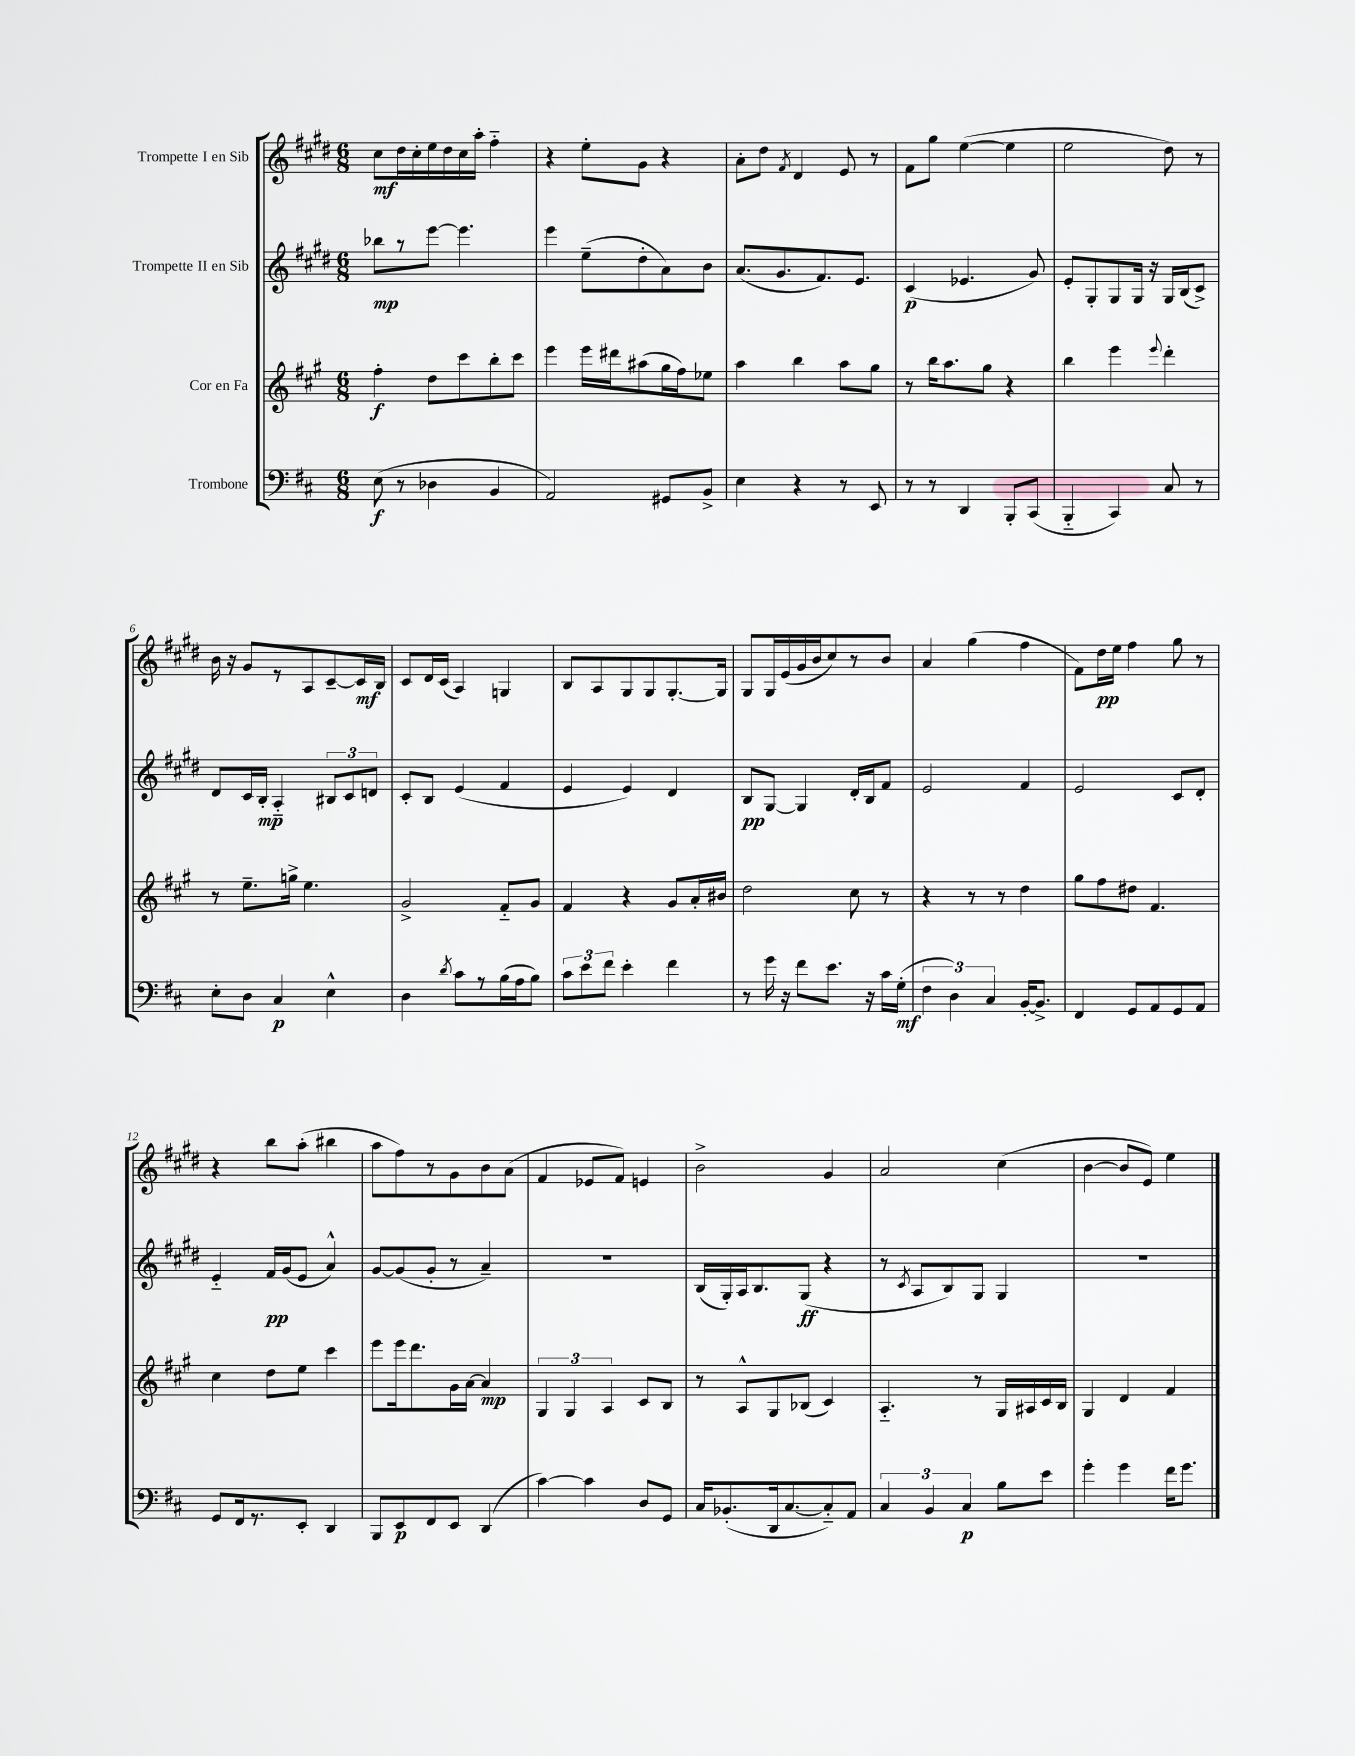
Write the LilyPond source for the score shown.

<<
\new StaffGroup <<
\new Staff = "s0" \with { instrumentName = "Trompette I en Sib" } {
    \clef treble \key e \major \numericTimeSignature \time 6/8
    \autoBeamOff cis''8[\mf dis''16 cis''16-. e''16 dis''16 cis''16 a''16]-. fis''4-_ |
    r4 e''8[-. gis'8] r4 |
    a'8[-. dis''8] \acciaccatura { fis'8 } dis'4 e'8 r8 |
    fis'8[ gis''8] e''4~( e''4 |
    e''2 dis''8) r8 |
    b'16 r16 gis'8[ r8 a8 cis'8~-- cis'16\mf b16] |
    cis'8[ dis'16 cis'16]( a4) g4 |
    b8[ a8 gis8 gis8 gis8.~-. gis16] |
    gis8[ gis16 e'16( gis'16 b'16 cis''8) r8 b'8] |
    a'4 gis''4( fis''4 |
    fis'8[) dis''16\pp e''16] fis''4 gis''8 r8 |
    r4 b''8[ a''8]-.( bis''4 |
    a''8[ fis''8) r8 gis'8 b'8 a'8]( |
    fis'4 ees'8[ fis'8]) e'4 |
    b'2-> gis'4 |
    a'2 cis''4( |
    b'4~ b'8[ e'8]) e''4 \bar "|." |
}
\new Staff = "s1" \with { instrumentName = "Trompette II en Sib" } {
    \clef treble \key e \major \numericTimeSignature \time 6/8
    \autoBeamOff bes''8[\mp r8 e'''8]~ e'''4. |
    e'''4 e''8[--( dis''8-. a'8) b'8] |
    a'8.[( gis'8. fis'8.) e'8.] |
    cis'4\p( ees'4. gis'8) |
    e'8[-. gis8-. gis8 gis16] r16 gis16[ b16( cis'8]->) |
    dis'8[ cis'16 b16]-.\mp a4-_ \tuplet 3/2 { bis8[ cis'8 d'8] } |
    cis'8[-. b8] e'4( fis'4 |
    e'4 e'4) dis'4 |
    b8[\pp gis8]~ gis4 dis'16[-. b16 fis'8] |
    e'2 fis'4 |
    e'2 cis'8[ dis'8]-. |
    e'4-_ fis'16[\pp gis'16( e'8] a'4-^) |
    gis'8[~ gis'8( gis'8]-. r8 a'4--) |
    R2. |
    b16[( gis16-.) a16 b8. gis8]\ff( r4 |
    r8 \acciaccatura { cis'8 } a8[ b8) gis8] gis4 |
    R2. \bar "|." |
}
\new Staff = "s2" \with { instrumentName = "Cor en Fa" } {
    \clef treble \key a \major \numericTimeSignature \time 6/8
    \autoBeamOff fis''4-.\f d''8[ cis'''8 b''8-. cis'''8] |
    e'''4 e'''16[ dis'''16 ais''8( gis''16 fis''16) ees''8] |
    a''4 b''4 a''8[ gis''8] |
    r8 b''16[ a''8. gis''8] r4 |
    b''4 e'''4 \appoggiatura { e'''8 } d'''4-. |
    r8 e''8.[-- g''16]-> e''4. |
    gis'2-> fis'8[-_ gis'8] |
    fis'4 r4 gis'8[ a'16-. bis'16] |
    d''2 cis''8 r8 |
    r4 r8 r8 d''4 |
    gis''8[ fis''8 dis''8] fis'4. |
    cis''4 d''8[ e''8] cis'''4 |
    e'''8[ e'''16 d'''8. gis'16 a'16]~ a'4\mp |
    \tuplet 3/2 { gis4 gis4 a4 } cis'8[ b8] |
    r8 a8[-^ gis8 bes8]( cis'4) |
    a4.-_ r8 gis16[ ais16 cis'16 b16] |
    gis4 d'4 fis'4 \bar "|." |
}
\new Staff = "s3" \with { instrumentName = "Trombone" } {
    \clef bass \key d \major \numericTimeSignature \time 6/8
    \autoBeamOff e8\f( r8 des4 b,4 |
    a,2) gis,8[ b,8]-> |
    e4 r4 r8 e,8 |
    r8 r8 d,4 b,,8[-. cis,8]( |
    b,,4-_ cis,4) cis8 r8 |
    e8[-. d8] cis4\p e4-^ |
    d4 \acciaccatura { d'8 } cis'8[ r8 b16( a16 b8]) |
    \tuplet 3/2 { cis'8[ e'8 fis'8] } e'4-. fis'4 |
    r8 g'16 r16 fis'8[ e'8.] r16 cis'16[ g16]-.\mf( |
    \tuplet 3/2 { fis4 d4) cis4 } b,16[~-. b,8.]-> |
    fis,4 g,8[ a,8 g,8 a,8] |
    g,8[ fis,16 r8. e,8]-. d,4 |
    b,,8[ e,8\p fis,8 e,8] d,4( |
    cis'4~) cis'4 d8[ g,8] |
    cis16[ bes,8.-.( d,16 cis8.~ cis8-_) a,8] |
    \tuplet 3/2 { cis4 b,4 cis4\p } b8[ e'8] |
    g'4-. g'4 fis'16[ g'8.] \bar "|." |
}
>>
>>
